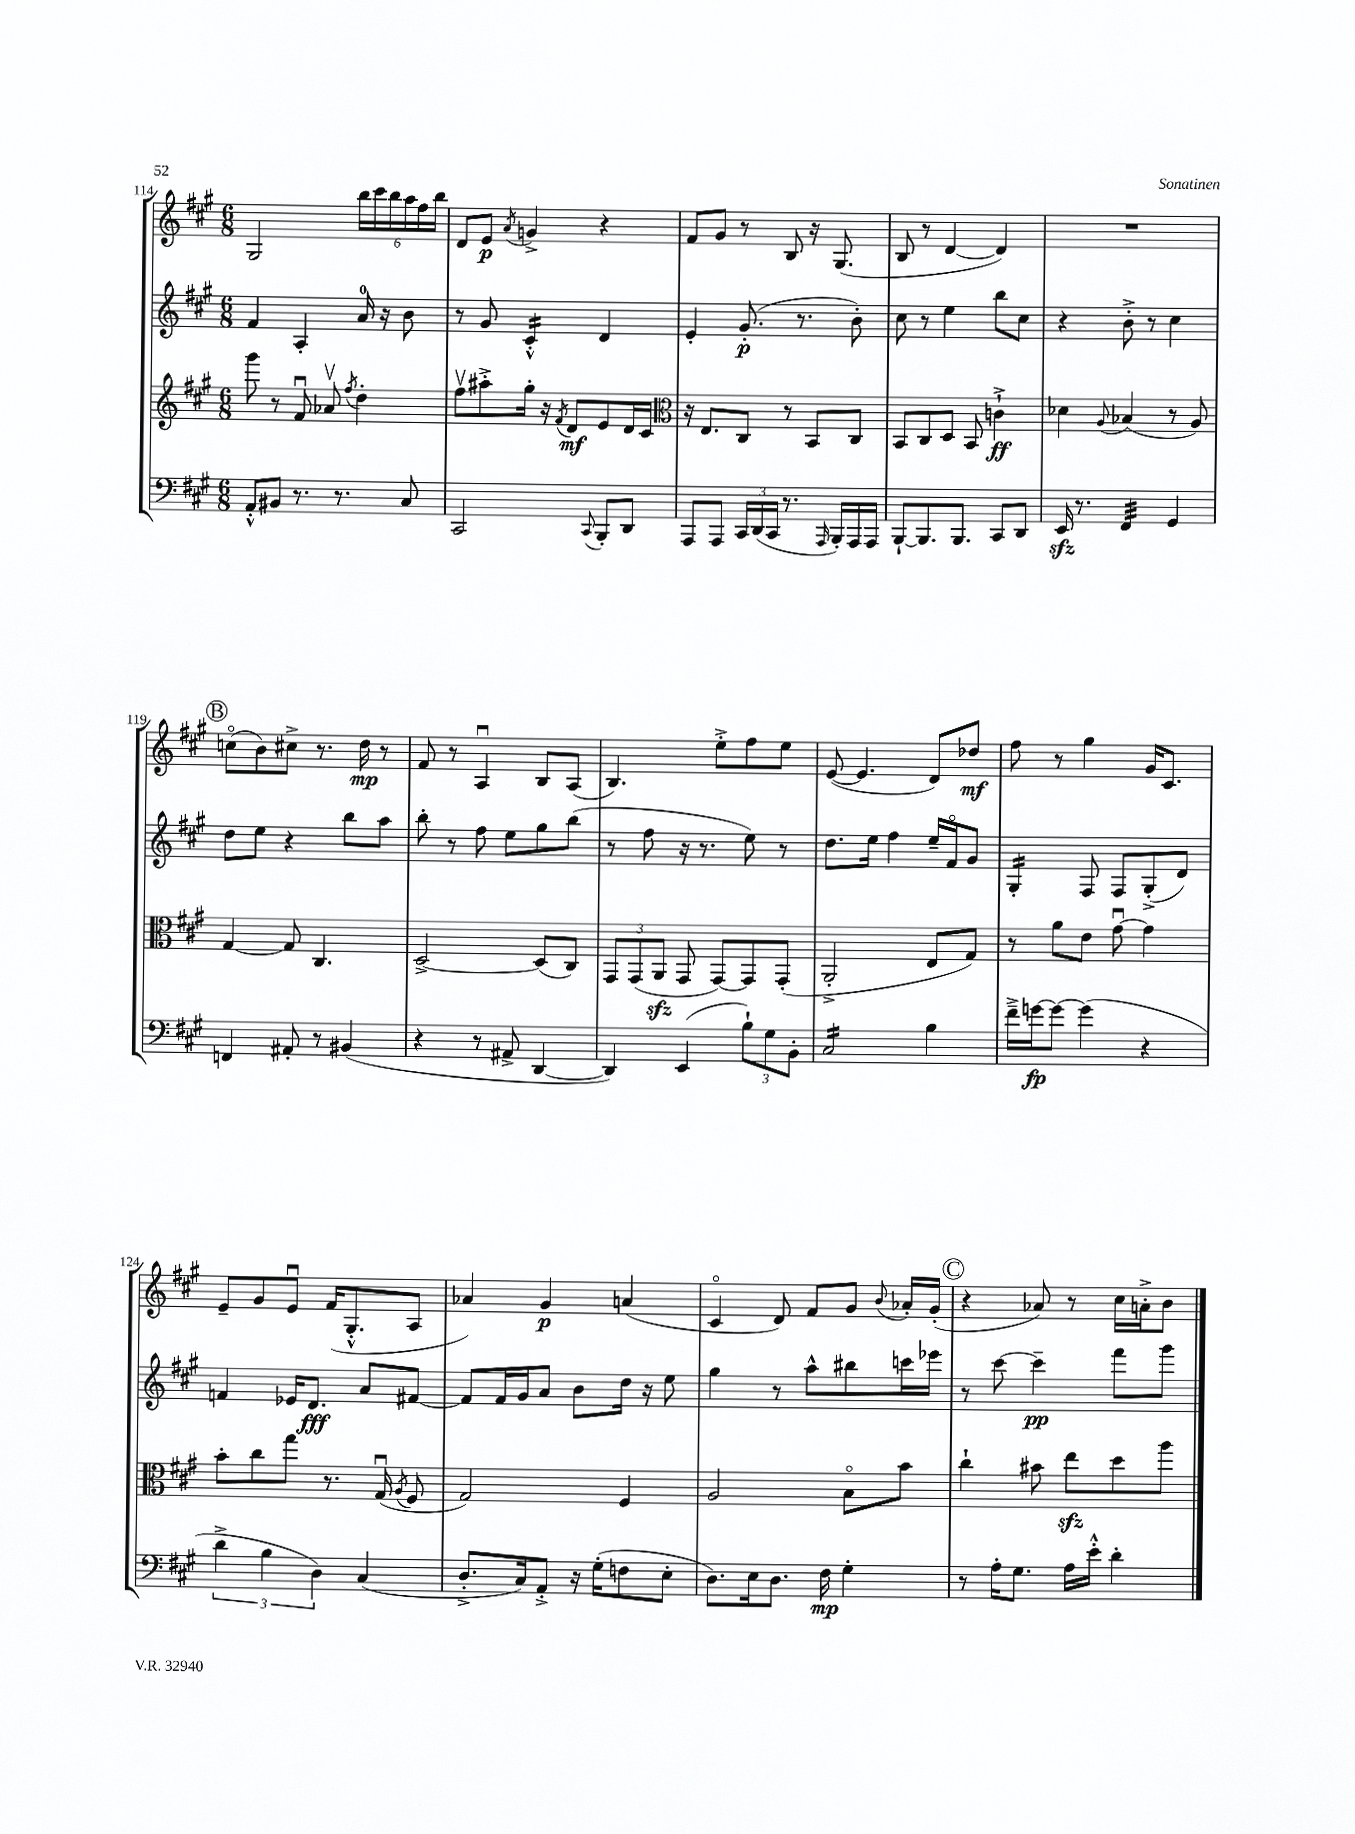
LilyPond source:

<<
\new StaffGroup <<
\new Staff = "s0" {
    \clef treble \key a \major \numericTimeSignature \time 6/8
    \autoBeamOff gis2 \tuplet 6/4 { b''16[ cis'''16 b''16 a''16 fis''16 b''16] } |
    d'8[ e'8]\p \acciaccatura { a'8 } g'4-> r4 |
    fis'8[ gis'8] r8 b8 r16 gis8.( |
    b8 r8 d'4~ d'4) |
    R2. |
    \mark \markup { \circle "B" } c''8[\flageolet( b'8) cis''8]-> r8. d''16\mp r8 |
    fis'8 r8 a4\downbow b8[ a8]( |
    b4.) e''8[-.-> fis''8 e''8] |
    e'8~( e'4. d'8[) des''8]\mf |
    fis''8 r8 gis''4 gis'16[ cis'8.] |
    e'8[-- gis'8 e'8]\downbow fis'16[( gis8.-.-^ a8] |
    aes'4) gis'4\p a'4( |
    cis'4\flageolet d'8) fis'8[ gis'8] \appoggiatura { b'8 } aes'16[-. gis'16]-.( |
    \mark \markup { \circle "C" } r4 aes'8) r8 cis''16[ a'16-.-> b'8] \bar "|." |
}
\new Staff = "s1" {
    \clef treble \key a \major \numericTimeSignature \time 6/8
    \autoBeamOff fis'4 a4-. a'16-0 r16 b'8 |
    r8 gis'8 cis'4:16-.-^ d'4 |
    e'4-. gis'8.-.\p( r8. b'8-.) |
    cis''8 r8 e''4 b''8[ cis''8] |
    r4 b'8-.-> r8 cis''4 |
    \mark \markup { \circle "B" } d''8[ e''8] r4 b''8[ a''8] |
    b''8-. r8 fis''8 e''8[ gis''8 b''8]( |
    r8 fis''8 r16 r8. e''8) r8 |
    d''8.[ e''16] fis''4 e''16[-- fis'16\flageolet gis'8] |
    gis4:16-. fis8 fis8[ gis8-.->( d'8]) |
    f'4 ees'16[ d'8.]\fff a'8[ fis'8]~ |
    fis'8[ fis'16 gis'16 a'8] b'8[ d''16] r16 e''8 |
    gis''4 r8 a''8[-^ bis''8 c'''16 ees'''16] |
    \mark \markup { \circle "C" } r8 cis'''8~ cis'''4--\pp fis'''8[ gis'''8] \bar "|." |
}
\new Staff = "s2" {
    \clef treble \key a \major \numericTimeSignature \time 6/8
    \autoBeamOff gis'''8 r8 fis'8\downbow aes'8\upbow \acciaccatura { fis''8 } d''4-. |
    fis''8[\upbow ais''8-.-> gis''16]-. r16 \acciaccatura { fis'8 } d'8[\mf e'8 d'16 cis'16] |
    \clef alto r16 e8.[ cis8] r8 b,8[ cis8] |
    b,8[ cis8 d8] b,8 c'4-!->\ff |
    des'4 \appoggiatura { a8 } bes4( r8 a8) |
    \mark \markup { \circle "B" } gis4~ gis8 cis4. |
    d2~-> d8[( cis8]) |
    \tuplet 3/2 { gis,8[ gis,8( a,8]\sfz } gis,8 gis,8[~) gis,8 gis,8]-.( |
    a,2-.-> e8[ gis8]) |
    r8 a'8[ e'8] gis'8~\downbow gis'4 |
    b'8[-. cis''8 gis''8] r8. gis16\downbow( \acciaccatura { a8 } fis8 |
    gis2) fis4 |
    a2 b8[\flageolet b'8] |
    \mark \markup { \circle "C" } cis''4-! bis'8 e''8[\sfz d''8 a''8] \bar "|." |
}
\new Staff = "s3" {
    \clef bass \key a \major \numericTimeSignature \time 6/8
    \autoBeamOff a,8[-.-^ bis,8] r8. r8. cis8 |
    cis,2 \appoggiatura { cis,8 } b,,8[-. d,8] |
    a,,8[ a,,8] \tuplet 3/2 { cis,16[ d,16( cis,16] } r8. \grace { a,,16 } b,,16[-.) a,,16 a,,16] |
    b,,8[~-! b,,8. b,,8.] cis,8[ d,8] |
    e,16\sfz r8. fis,4:32 gis,4 |
    \mark \markup { \circle "B" } f,4 ais,8-. r8 bis,4( |
    r4 r8 ais,8-> d,4~ |
    d,4) e,4( \tuplet 3/2 { b8[-!) gis8 b,8]-. } |
    cis2:16 b4 |
    fis'16[---> g'16~\fp g'8]~ g'4( r4 |
    \tuplet 3/2 { d'4-> b4 d4) } cis4( |
    d8.[-.-> cis16) a,8]-.-> r16 gis16[-.( f8 e8]-. |
    d8.[) e16 d8.] fis16\mp gis4-. |
    \mark \markup { \circle "C" } r8 a16[-. gis8.] a16[ e'16]-.-^ d'4-. \bar "|." |
}
>>
>>
\layout { \context { \Score currentBarNumber = #114 } }
